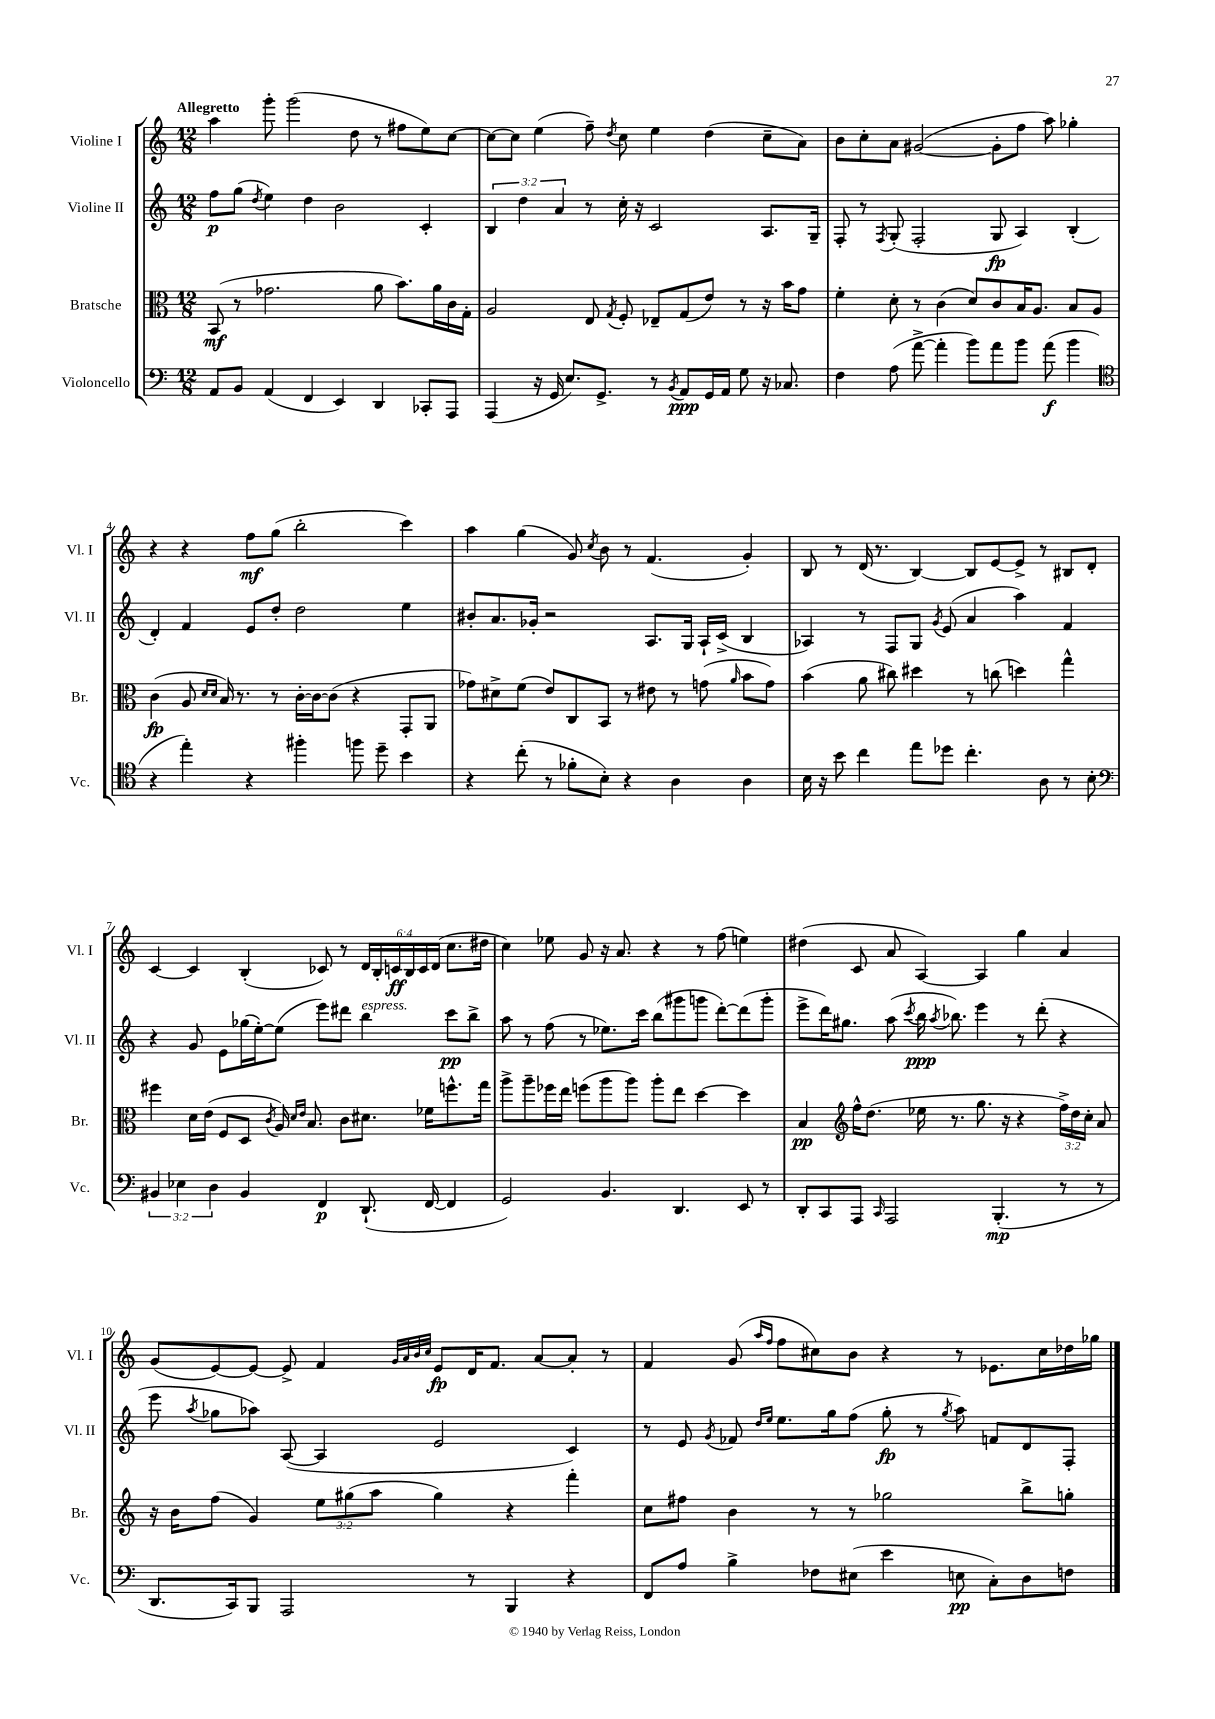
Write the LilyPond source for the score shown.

<<
\new StaffGroup <<
\new Staff = "s0" \with { instrumentName = "Violine I" shortInstrumentName = "Vl. I" } {
    \clef treble \key c \major \numericTimeSignature \time 12/8 \override Staff.TupletNumber.text = #tuplet-number::calc-fraction-text \tempo "Allegretto"
    \autoBeamOff a''4 g'''8-. g'''2( d''8 r8 fis''8[ e''8) c''8]~ |
    c''8[~ c''8] e''4( f''8--) \acciaccatura { d''8 } c''8 e''4 d''4( c''8[-- a'8]) |
    b'8[ c''8-. a'8] gis'2~( gis'8[-. f''8] a''8) ges''4-. |
    r4 r4 f''8[\mf g''8]( b''2-. c'''4) |
    a''4 g''4( g'8) \acciaccatura { c''8 } b'8 r8 f'4.( g'4-.) |
    b8 r8 d'16( r8. b4~) b8[ e'8~ e'8]-> r8 bis8[ d'8]-. |
    c'4~ c'4 b4-.( ces'8) r8 \tuplet 6/4 { d'16[ b16-. c'16\ff b16 c'16 d'16]( } c''8.[ dis''16] |
    c''4) ees''8 g'8 r16 a'8. r4 r8 f''8( e''4) |
    dis''4( c'8 a'8 a4~) a4 g''4 a'4 |
    g'8[( e'8~) e'8]~ e'8-> f'4 \grace { g'32[ a'32 b'32 c''32] } e'8[\fp d'16 f'8.] a'8[~ a'8]-. r8 |
    f'4 g'8( \grace { a''16[ f''16] } f''8[ cis''8) b'8] r4 r8 ees'8.[ cis''16 des''16 ges''16] \bar "|." |
}
\new Staff = "s1" \with { instrumentName = "Violine II" shortInstrumentName = "Vl. II" } {
    \clef treble \key c \major \numericTimeSignature \time 12/8 \override Staff.TupletNumber.text = #tuplet-number::calc-fraction-text
    \autoBeamOff f''8[\p g''8]( \acciaccatura { d''8 } e''4) d''4 b'2 c'4-. |
    \tuplet 3/2 { b4 d''4 a'4 } r8 c''16-. r16 c'2 a8.[ g16]-- |
    f8-. r8 \acciaccatura { f8 } g8-.( f2-. g8\fp a4) b4-.( |
    d'4-.) f'4 e'8[ d''8]-. d''2 e''4 |
    bis'8[-. a'8. ges'16]-. r2 a8.[ g16] a16[-! c'16]->( b4 |
    aes4) r8 f8[ g8] \acciaccatura { g'8 } e'8( a'4 a''4) f'4 |
    r4 g'8 e'8[ ges''16( e''16~-.) e''8]( e'''8[) dis'''8] b''4^\markup { \italic "espress." } c'''8[\pp b''8]-> |
    a''8 r8 f''8( r8 ees''8.[) c'''16] b''8[( gis'''8 g'''8] d'''8[~-.) d'''8( g'''8]-. |
    e'''8[-> d'''16) gis''8.] a''8( \acciaccatura { c'''8 } b''16\ppp \acciaccatura { a''8 } bes''8.) e'''4 r8 d'''8-.( r4 |
    e'''8 \acciaccatura { a''8 } ges''8[ aes''8]) a8~( a4 e'2 c'4) |
    r8 e'8 \acciaccatura { g'8 } fes'8 \grace { d''16[ e''16] } e''8.[ g''16 f''8]( g''8-.\fp r8 \acciaccatura { g''8 } a''8) f'8[ d'8 f8]-. \bar "|." |
}
\new Staff = "s2" \with { instrumentName = "Bratsche" shortInstrumentName = "Br." } {
    \clef alto \key c \major \numericTimeSignature \time 12/8 \override Staff.TupletNumber.text = #tuplet-number::calc-fraction-text
    \autoBeamOff b,8\mf( r8 ges'2. a'8 b'8.[) a'16 c'16 g16]-. |
    a2 e8 \acciaccatura { g8 } f8-. ees8[-- g8( e'8]) r8 r16 b'16[ g'8] |
    f'4-. d'8-. r8 c'4( d'8[) c'8 b16 a8.] b8[ a8] |
    c'4\fp( a8 \grace { d'16[ d'16] } b16) r8. r8 c'16[~-. c'16~ c'8]( r4 g,8[-. a,8] |
    ges'8[) dis'8-> f'8]( e'8[) c8 b,8] r8 eis'8 r8 g'8( \grace { a'16 } b'8[ g'8]) |
    b'4( a'8 cis''8) dis''4 r8 c''8( d''4) g''4-^ |
    fis''4 d'16[ e'16]( f8[ d8] \acciaccatura { c'8 } a16) \grace { d'16[ e'16] } b8. c'8[ dis'8.] fes'16[ f''8.-^ g''16] |
    a''8[-> a''8-- fes''16 e''16] f''8[( a''8 a''8]) a''8[-. e''8] d''4~ d''4 |
    b4\pp \clef treble f''16[-^ d''8.]( ees''16 r8. g''8. r16 r4 \tuplet 3/2 { f''16[->) d''16 c''16]-. } a'8 |
    r16 b'16[ f''8]( g'4) \tuplet 3/2 { e''8[ gis''8( a''8] } gis''4) r4 f'''4-. |
    c''8[ fis''8] b'4 r8 r8 ges''2 b''8[-> g''8]-. \bar "|." |
}
\new Staff = "s3" \with { instrumentName = "Violoncello" shortInstrumentName = "Vc." } {
    \clef bass \key c \major \numericTimeSignature \time 12/8 \override Staff.TupletNumber.text = #tuplet-number::calc-fraction-text
    \autoBeamOff a,8[ b,8] a,4( f,4 e,4) d,4 ces,8[-. a,,8] |
    a,,4( r16 g,16 e8.[) g,8.]-> r8 \acciaccatura { b,8 } a,8[\ppp g,16 a,16] g8 r16 ces8. |
    f4 a8( a'8~-> a'4-. b'8[) a'8 b'8] a'8\f( b'4 |
    \clef tenor r4 e''4-.) r4 fis''4-. f''8 d''8-- b'4 |
    r4 c''8-.( r8 fes'8[-. b8]-.) r4 a4 a4 |
    b16 r16 b'8 c''4 e''8[ des''8] c''4.-. a8 r8 b8-. |
    \clef bass \tuplet 3/2 { bis,4 ees4 d4 } bis,4 f,4\p d,8.-!( f,16~ f,4 |
    g,2) b,4. d,4. e,8 r8 |
    d,8[-. c,8 a,,8] \grace { c,16 } a,,2 b,,4.-.\mp( r8 r8 |
    d,8.[ c,16) b,,8] a,,2 r8 b,,4 r4 |
    f,8[ a8] b4-> fes8[ eis8]( e'4 e8\pp c8[-.) d8 f8] \bar "|." |
}
>>
>>
